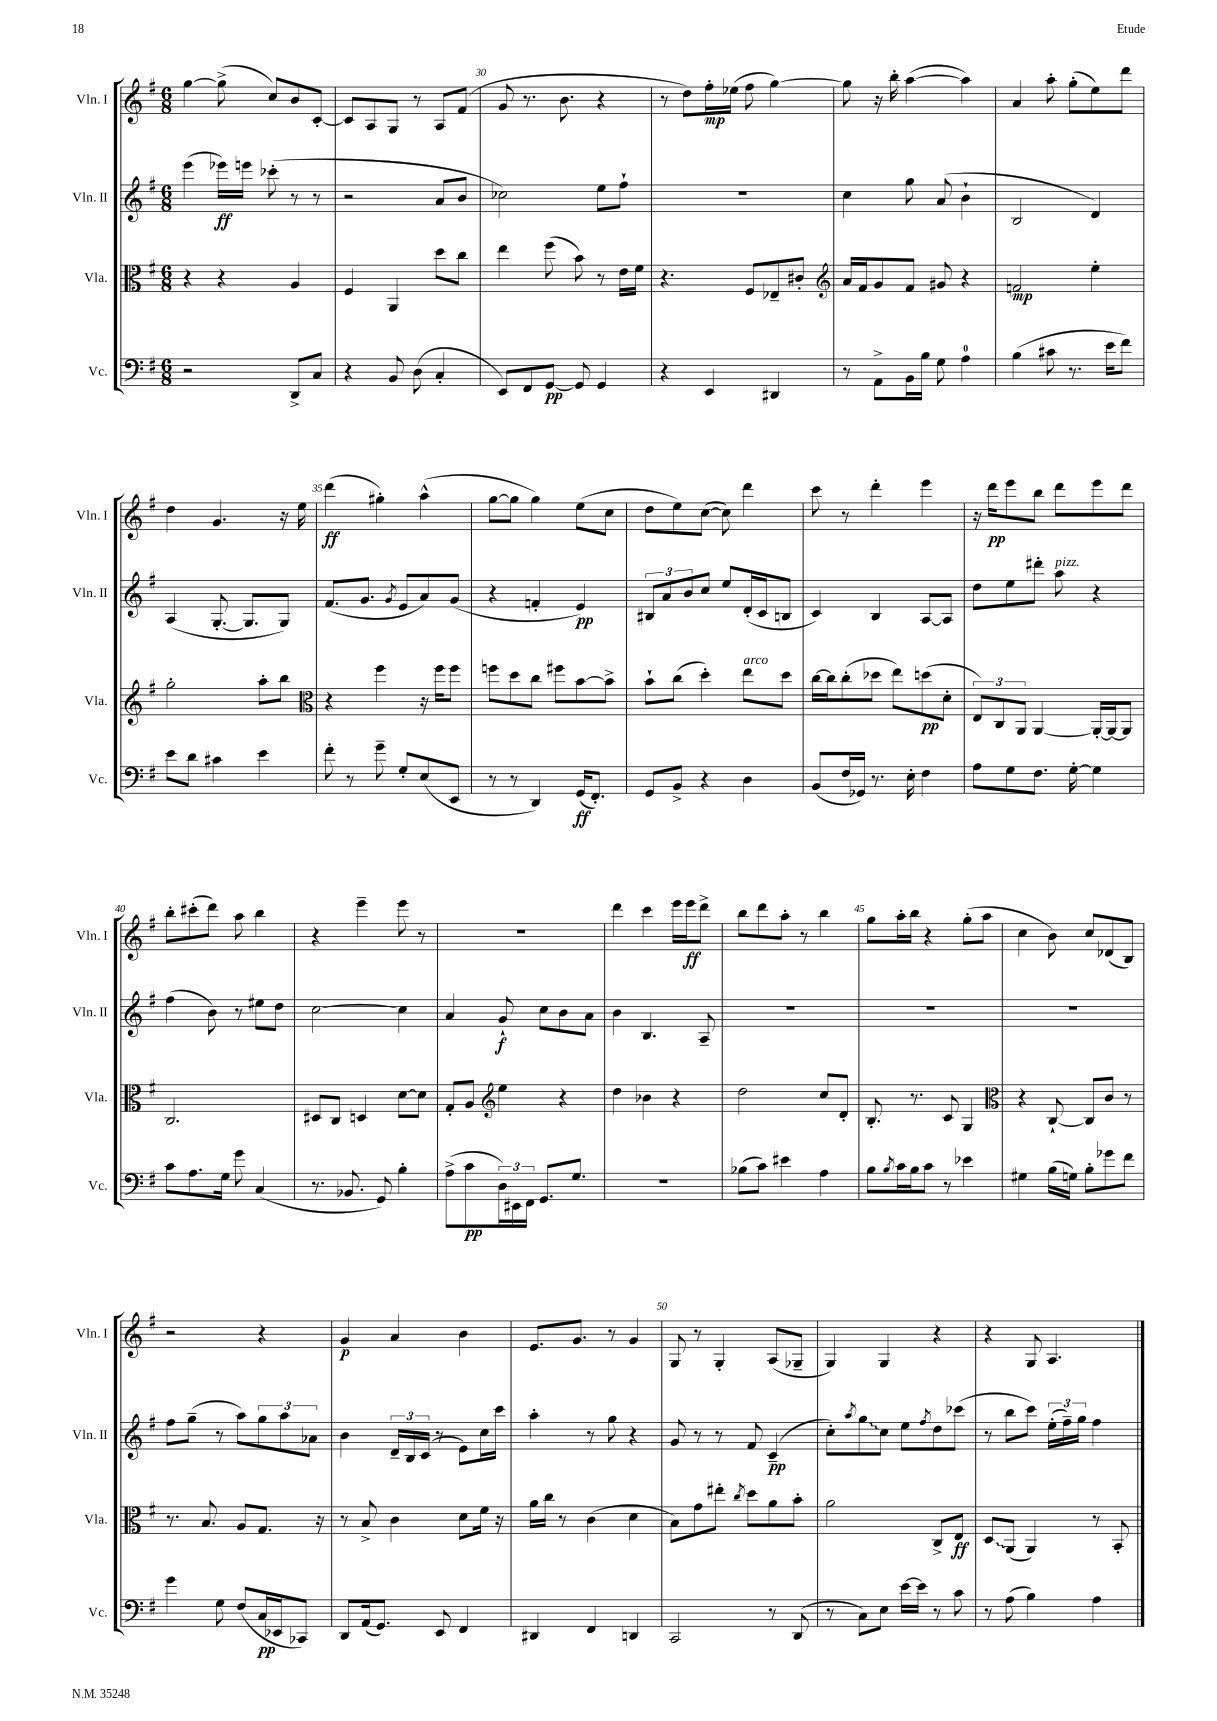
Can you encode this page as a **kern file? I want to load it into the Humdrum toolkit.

**kern	**kern	**kern	**kern
*staff4	*staff3	*staff2	*staff1
*clefF4	*clefC3	*clefG2	*clefG2
*k[f#]	*k[f#]	*k[f#]	*k[f#]
*M6/8	*M6/8	*M6/8	*M6/8
2r	4r	(4eee	[4gg
.	4r	16eee-)	(8gg^]
.	.	16eee	.
.	.	(8ccc-'	8cc)
8DD^	4A	8r	8b
8C	.	8r	[8c'
=	=	=	=
4r	4F#	2r	8c]
.	.	.	8A
8BB	4AA	.	8G
(8D	.	.	8r
4C'	8dd	8a	8A
.	8cc	8b	(8f#
=	=	=	=
8EE)	4ee	2cc-)	8g
8FF#	.	.	8.r
[8GG	(8ff#	.	.
.	.	.	8.b
8GG]	8b)	.	.
4GG	8r	8ee	4r
.	16e	8ff#`	.
.	16f#	.	.
=	=	=	=
4r	4.r	2.r	8r
.	.	.	8dd)
4EE	.	.	16ff#'
.	.	.	(16ee-
.	8F#	.	8ff#
4DD#	8E-~	.	[4gg)
.	8c#'	.	.
=	=	=	=
*	*clefG2	*	*
8r	16a	4cc	8gg]
.	16f#	.	.
8AA^	8g	.	16r
.	.	.	16bb'
16BB	8f#	8gg	([4aa
16B	.	.	.
8G	8g#	(8a	.
4A	4r	4b`	4aa])
=	=	=	=
(4B	2f	2B	4a
8c#	.	.	8aa'
8.r	.	.	(8gg'
.	4ee'	4d)	8ee)
16e	.	.	.
8f#)	.	.	8ddd
=	=	=	=
8e	2gg'	(4A	4dd
8d	.	.	.
4c#	.	[8.G'	4.g
.	.	8.G]	.
4e	8aa'	.	.
.	8bb	8G)	16r
.	.	.	16ee
=	=	=	=
*	*clefC3	*	*
8f#'	4r	(8.f#	(4ddd
8r	.	.	.
.	.	8.g	.
8g~	4ff#	.	4gg#')
.	.	8qg	.
8G'	.	8e	.
(8E	16r	8a)	(4aa^^
.	16ff#	.	.
8EE	8ff#	(8g	.
=	=	=	=
8r	8ff	4r	[8gg
8r	8dd	.	8gg]
4DD)	8cc	4f'	4gg)
.	8ff#	.	.
(16GG	[8b	4e)	(8ee
8.FF#')	.	.	.
.	8b^]	.	8cc
=	=	=	=
8GG	8b`	12B#	8dd
.	.	12a	.
8BB^	(8cc	.	8ee)
.	.	12b	.
4r	4dd')	8cc	([8cc
.	.	8ee	8cc])
4D	8ee	(16d'	4ddd
.	.	16c	.
.	8dd	8B	.
=	=	=	=
(8BB	[16cc	4c)	8ccc
.	16cc]	.	.
16F#	(8cc'	.	8r
16GG-)	.	.	.
8.r	8dd-	4B	4ddd'
.	8ee)	.	.
16E'	.	.	.
4F#	(8dd	[8A	4eee
.	8d'	8A]	.
=	=	=	=
8A	12E)	8dd	16r
.	.	.	16ddd
.	12C	.	.
8G	.	8ee	8eee
.	12AA	.	.
8.F#	[4AA	8ddd#'	8bb
.	.	8aa	8ddd
[16G'	.	.	.
4G]	16AA'_	4r	8eee
.	16AA_	.	.
.	8AA]	.	8ddd
=	=	=	=
8c	2.C	(4ff#	8bb'
8.A	.	.	(8ccc#'
.	.	8b)	8ddd)
16G	.	.	.
8g	.	8r	8aa
(4C	.	8ee#	4bb
.	.	8dd	.
=	=	=	=
8.r	8D#	[2cc	4r
.	8C	.	.
8.BB-	.	.	.
.	4D	.	4eee~
8GG)	.	.	.
4B'	[8d	4cc]	8eee
.	8d]	.	8r
=	=	=	=
(8A^	8G'	4a	2.r
8c	8A	.	.
*	*clefG2	*	*
24D)	4ee	8g`	.
24EE#	.	.	.
24FF#	.	.	.
8.GG	.	8cc	.
.	4r	8b	.
8.G	.	.	.
.	.	8a	.
=	=	=	=
2.r	4dd	4b	4ddd
.	4b-	4.B	4ccc
.	4r	.	16eee
.	.	.	16eee
.	.	8A~	8ddd^
=	=	=	=
(8B-	2dd	2.r	8bb
8c)	.	.	8ddd
4e#	.	.	8aa'
.	.	.	8r
4A	8cc	.	4bb
.	8d'	.	.
=	=	=	=
8B	8.B'	2.r	8gg
8qB	.	.	.
16c	.	.	16aa'
16B	8.r	.	16bb
8c	.	.	4r
8r	8c	.	.
4e-	4G	.	(8gg'
.	.	.	8aa
=	=	=	=
*	*clefC3	*	*
4G#	4r	2.r	4cc
(16B	[8C`	.	8b)
16G)	.	.	.
8B'	8C]	.	8cc
8g-	8c	.	(8d-
8f#	8r	.	8B)
=	=	=	=
4g	8.r	8ff#	2r
.	.	(8gg~	.
.	8.B	.	.
8G	.	8r	.
(8F#	8A	8aa)	.
16C	8.G	12gg	4r
16EE-	.	.	.
.	.	12aa	.
8CC-)	.	.	.
.	.	12a-	.
.	16r	.	.
=	=	=	=
8DD	8r	4b	4g
(16AA	8B^	.	.
8.GG)	.	.	.
.	4c	24d~	4a
.	.	24B	.
.	.	(24c	.
8EE	.	8r	.
4FF#	8d	8e)	4b
.	16f#	16cc	.
.	16r	16ccc	.
=	=	=	=
4DD#	16a	4aa'	8.e
.	16cc	.	.
.	8r	.	.
.	.	.	8.g
4FF#	(4c	8r	.
.	.	8gg	8r
4DD	4d	4r	4g
=	=	=	=
2CC	8B)	8g	8G
.	8g	8r	8r
.	8ee#'	8r	4G'
.	8qcc	.	.
.	8dd	8f#	.
8r	8a	(4c~	(8A
(8DD	8b'	.	8G-~
=	=	=	=
8r	2a	8cc')	4G)
.	.	8qaa	.
8C)	.	8gg	.
8E	.	8cc	4G
[16e	.	8ee	.
16e]	.	.	.
.	.	8qff#	.
8r	8C^	8dd	4r
8c	8E	(8ccc-	.
=	=	=	=
8r	8D	8r	4r
(8A	(8AA	8bb	.
4B)	4AA)	8ccc)	8G
.	.	(24ee'	4.A
.	.	24ff#~)	.
.	.	24gg	.
4A	8r	4ff#	.
.	8BB'	.	.
==	==	==	==
*-	*-	*-	*-
